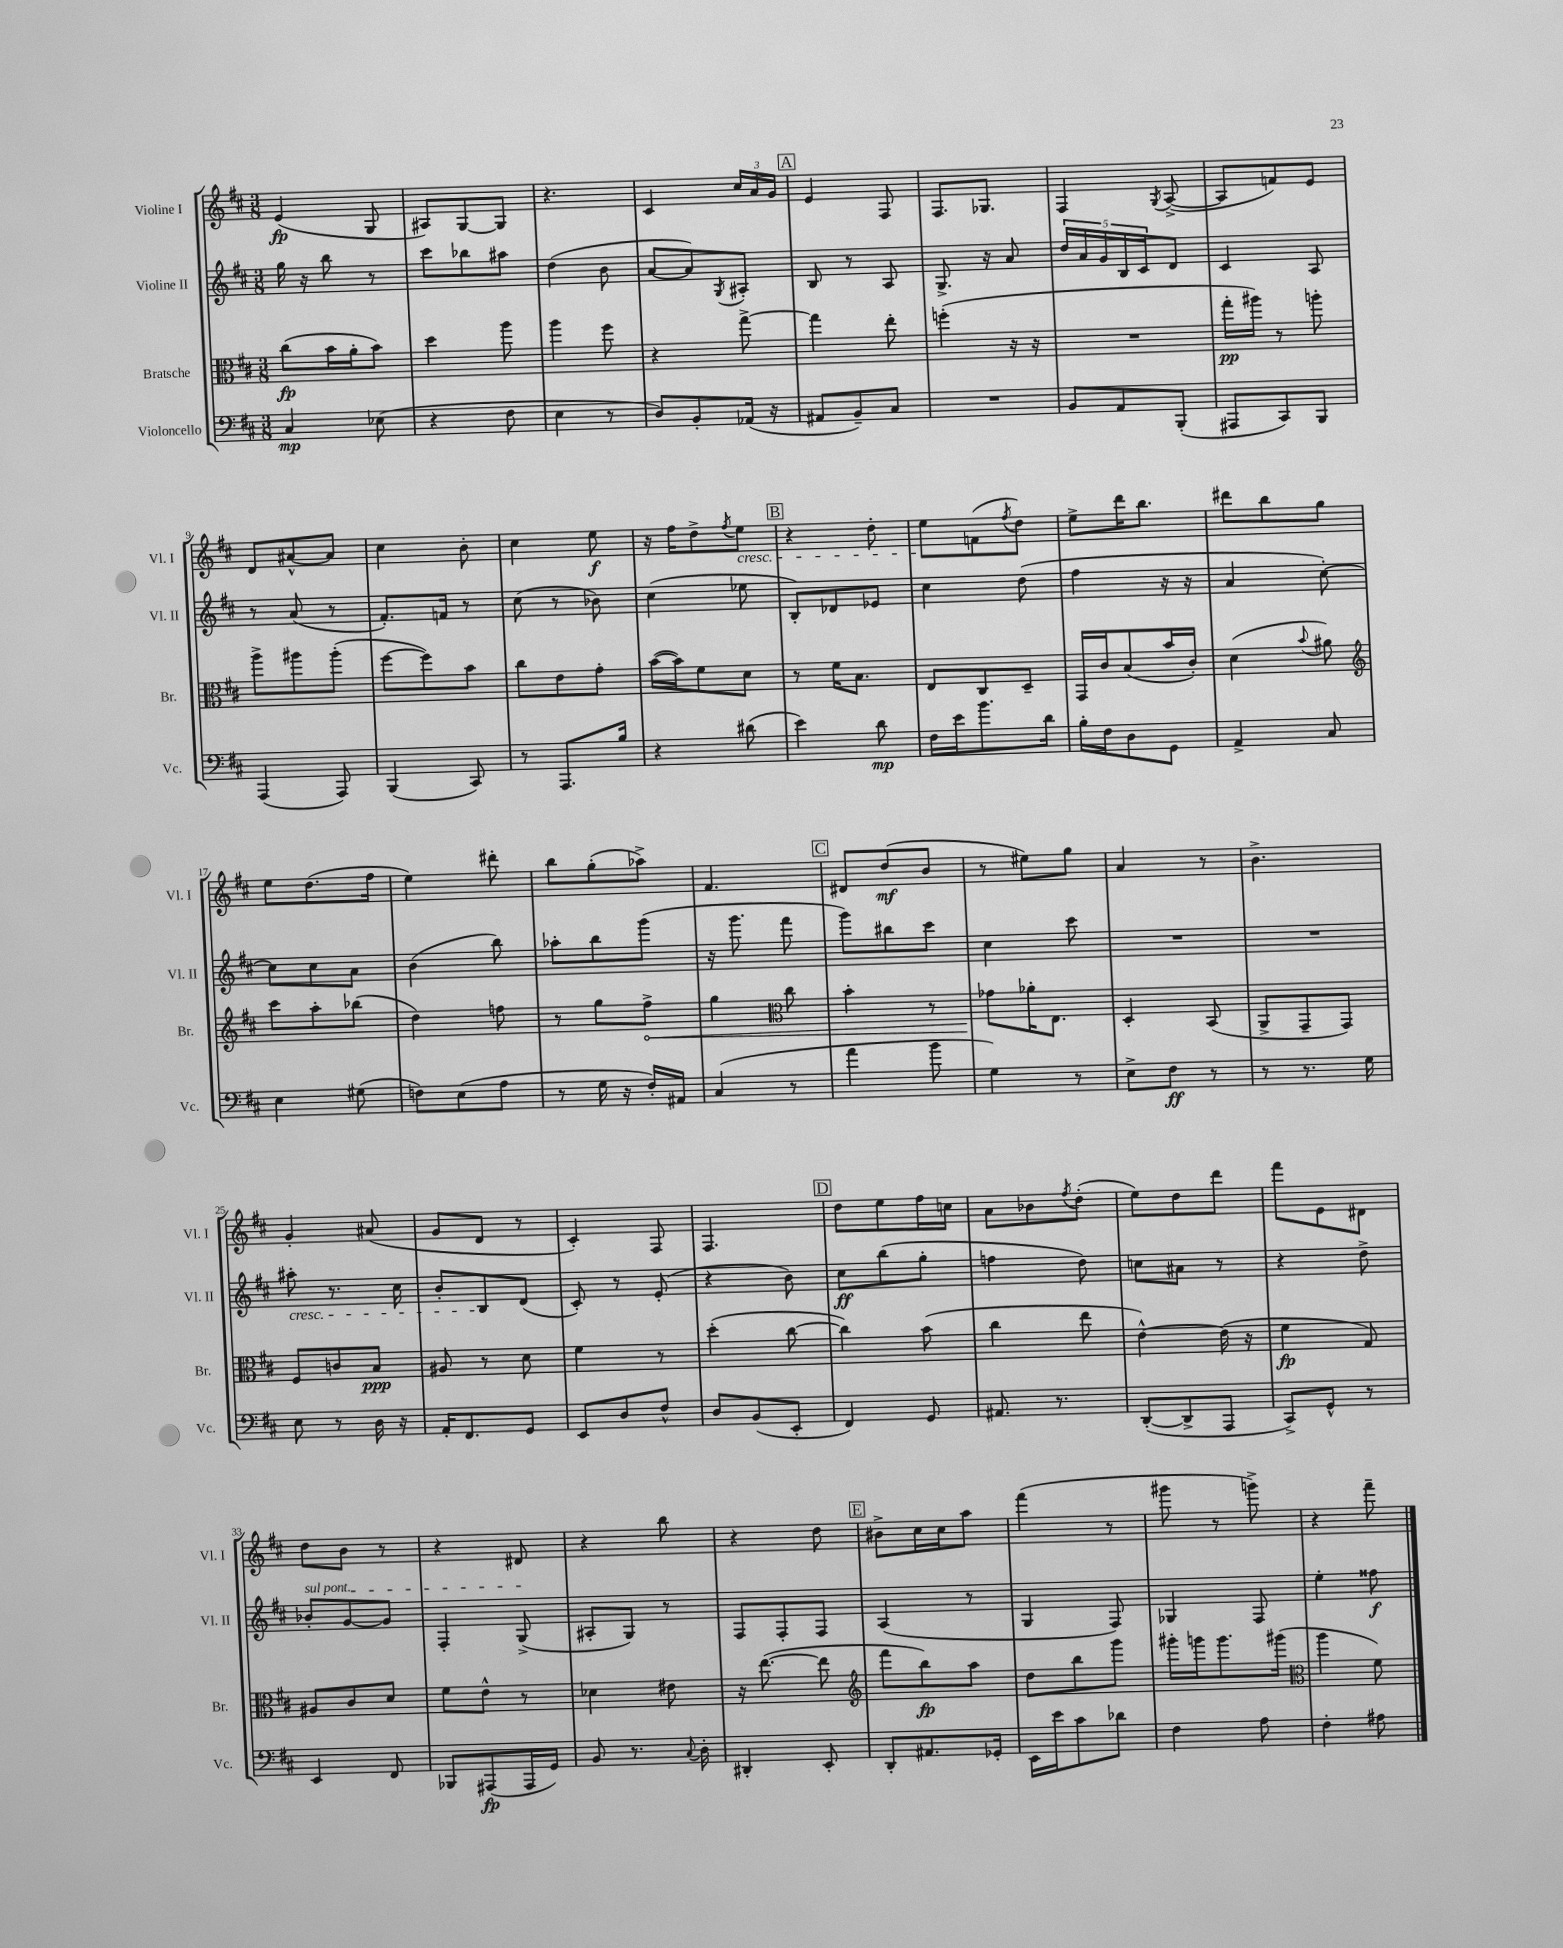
<<
\new StaffGroup <<
\new Staff = "s0" \with { instrumentName = "Violine I" shortInstrumentName = "Vl. I" } {
    \clef treble \key d \major \numericTimeSignature \time 3/8
    e'4\fp( g8 |
    ais8) g8~ g8 |
    r4. |
    cis'4 \tuplet 3/2 { cis''16 a'16 g'16 } |
    \mark \markup { \box "A" } e'4 fis8 |
    fis8. ges8. |
    fis4 \acciaccatura { g8 } a8~->( |
    a8 f'8) e'8 |
    d'8 ais'8~-^ ais'8 |
    cis''4 b'8-. |
    cis''4 e''8\f |
    r16 fis''16 d''8-> \acciaccatura { fis''8 } e''8\cresc |
    \mark \markup { \box "B" } r4 d''8-. |
    e''8\! f'8( \acciaccatura { fis''8 } d''8) |
    e''8-> d'''16 b''8. |
    dis'''8 b''8 g''8 |
    e''8 d''8.( fis''16 |
    e''4) dis'''8-. |
    b''8 g''8-.( aes''8->) |
    fis'4. |
    \mark \markup { \box "C" } dis'8 d''8\mf( b'8 |
    r8 eis''8) g''8 |
    a'4 r8 |
    b'4.-> |
    g'4-. ais'8( |
    g'8 d'8 r8 |
    cis'4-.) fis8 |
    fis4. |
    \mark \markup { \box "D" } d''8 e''8 fis''16 c''16 |
    a'8 bes'8 \acciaccatura { fis''8 } d''8-.( |
    e''8) d''8 d'''8 |
    fis'''8 e'8 dis'8 |
    d''8 b'8 r8 |
    r4 dis'8 |
    r4 b''8 |
    r4 d''8 |
    \mark \markup { \box "E" } bis'8-> cis''16 cis''16 a''8 |
    fis'''4( r8 |
    gis'''8 r8 g'''8->) |
    r4 fis'''8-- \bar "|." |
}
\new Staff = "s1" \with { instrumentName = "Violine II" shortInstrumentName = "Vl. II" } {
    \clef treble \key d \major \numericTimeSignature \time 3/8
    g''16 r16 b''8 r8 |
    cis'''8 bes''8 ais''8 |
    d''4( b'8 |
    a'8~ a'8) \acciaccatura { g8 } ais8-. |
    \mark \markup { \box "A" } b8 r8 a8 |
    g8.-> r16 a'8 |
    \tuplet 5/4 { d''16 a'16 g'16 b16 cis'16 } d'8 |
    cis'4 a8 |
    r8 a'8( r8 |
    fis'8.-.) f'16 r8 |
    cis''8( r8 bes'8) |
    cis''4( ees''8 |
    \mark \markup { \box "B" } b8-.) des'8 ees'8 |
    cis''4 d''8( |
    fis''4 r16 r16 |
    a'4 cis''8~-.) |
    cis''8 cis''8 a'8 |
    b'4( b''8) |
    aes''8-. b''8 g'''8( |
    r16 g'''8. fis'''8 |
    \mark \markup { \box "C" } g'''8) bis''8 cis'''8 |
    cis''4 cis'''8 |
    R4. |
    R4. |
    ais''8-.\cresc r8. cis''16 |
    b'8-. b8\! d'8( |
    cis'8-.) r8 e'8-.( |
    r4 b'8) |
    \mark \markup { \box "D" } cis''8\ff b''8( g''8-. |
    f''4 d''8) |
    c''8 ais'8 r8 |
    r4 d''8-> |
    \once \override TextSpanner.bound-details.left.text = \markup { \italic "sul pont." } bes'8-.\startTextSpan g'8~ g'8 |
    fis4-. g8->\stopTextSpan( |
    ais8-. g8) r8 |
    fis8 fis8-. fis8 |
    \mark \markup { \box "E" } a4( r8 |
    g4 fis8) |
    ges4 fis8 |
    e''4-. fisis''8\f \bar "|." |
}
\new Staff = "s2" \with { instrumentName = "Bratsche" shortInstrumentName = "Br." } {
    \clef alto \key d \major \numericTimeSignature \time 3/8
    cis''8\fp( b'16 a'16-. b'8) |
    d''4 a''8 |
    a''4 fis''8 |
    r4 g''8~-> |
    \mark \markup { \box "A" } g''4 e''8-. |
    f''4-.( r16 r16 |
    R4. |
    g''16-.\pp ais''16) r8 a''8-. |
    a''8-> ais''8 ais''8-.( |
    fis''8~ fis''8) b'8 |
    cis''8 e'8 g'8-. |
    b'16~( b'16) fis'8 d'8 |
    \mark \markup { \box "B" } r8 fis'16 b8. |
    e8 cis8 d8-- |
    g,16 cis'16 b8( b'16 cis'16-.) |
    d'4( \appoggiatura { b'8 } ais'8) |
    \clef treble cis'''8 a''8-. bes''8( |
    d''4) f''8 |
    r8 g''8 \once \override Hairpin.circled-tip = ##t fis''8->\< |
    g''4 \clef alto cis''8 |
    \mark \markup { \box "C" } b'4-. r8 |
    ges'8\! aes'16-. e8. |
    d4-. b,8( |
    a,8-> g,8-- g,8) |
    fis8 c'8 b8\ppp |
    ais8 r8 d'8 |
    fis'4 r8 |
    d''4-.( cis''8~ |
    \mark \markup { \box "D" } cis''4) b'8( |
    cis''4 e''8 |
    e'4~-^) e'16( r16 |
    fis'4\fp g8) |
    ais8 cis'8 d'8 |
    fis'8 e'8-^ r8 |
    des'4 eis'8 |
    r16 e''8.~( e''8 |
    \mark \markup { \box "E" } \clef treble fis'''8 b''8\fp) a''8 |
    d''8 b''8 g'''8 |
    gis'''16-. g'''16 g'''8. gis'''16( |
    \clef alto a''4 fis'8) \bar "|." |
}
\new Staff = "s3" \with { instrumentName = "Violoncello" shortInstrumentName = "Vc." } {
    \clef bass \key d \major \numericTimeSignature \time 3/8
    cis4\mp ees8( |
    r4 fis8 |
    e4 r8 |
    d8) b,8-. aes,16( r16 |
    \mark \markup { \box "A" } ais,8 b,8--) cis8 |
    R4. |
    b,8 a,8 b,,8-.( |
    ais,,8 cis,8) b,,8 |
    a,,4( a,,8) |
    b,,4( cis,8) |
    r8 a,,8. b16 |
    r4 dis'8( |
    \mark \markup { \box "B" } e'4) d'8\mp |
    fis16 e'16 b'8. d'16 |
    b16-. fis16 d8 g,8 |
    a,4-> cis8 |
    e4 gis8( |
    f8) e8( a8 |
    r8 g16 r16 fis16-.) ais,16 |
    cis4( r8 |
    \mark \markup { \box "C" } a'4 b'8 |
    g4) r8 |
    e8-> fis8\ff r8 |
    r8 r8. g16 |
    e8 r8 d16 r16 |
    a,16-. fis,8. g,8 |
    e,8 d8 fis8-^ |
    d8 b,8( e,8-. |
    \mark \markup { \box "D" } fis,4) g,8 |
    ais,8. r8. |
    d,8~-.( d,8-> a,,8 |
    cis,8->) g,8-^ r8 |
    e,4 fis,8 |
    bes,,8 ais,,8\fp( ais,,16 g,16) |
    b,8 r8. \appoggiatura { cis8 } d16-. |
    dis,4-. e,8-. |
    \mark \markup { \box "E" } d,8-. ais,8. ges,16-. |
    e,16 e'16 cis'8 des'8 |
    fis4 a8 |
    fis4-. ais8 \bar "|." |
}
>>
>>
